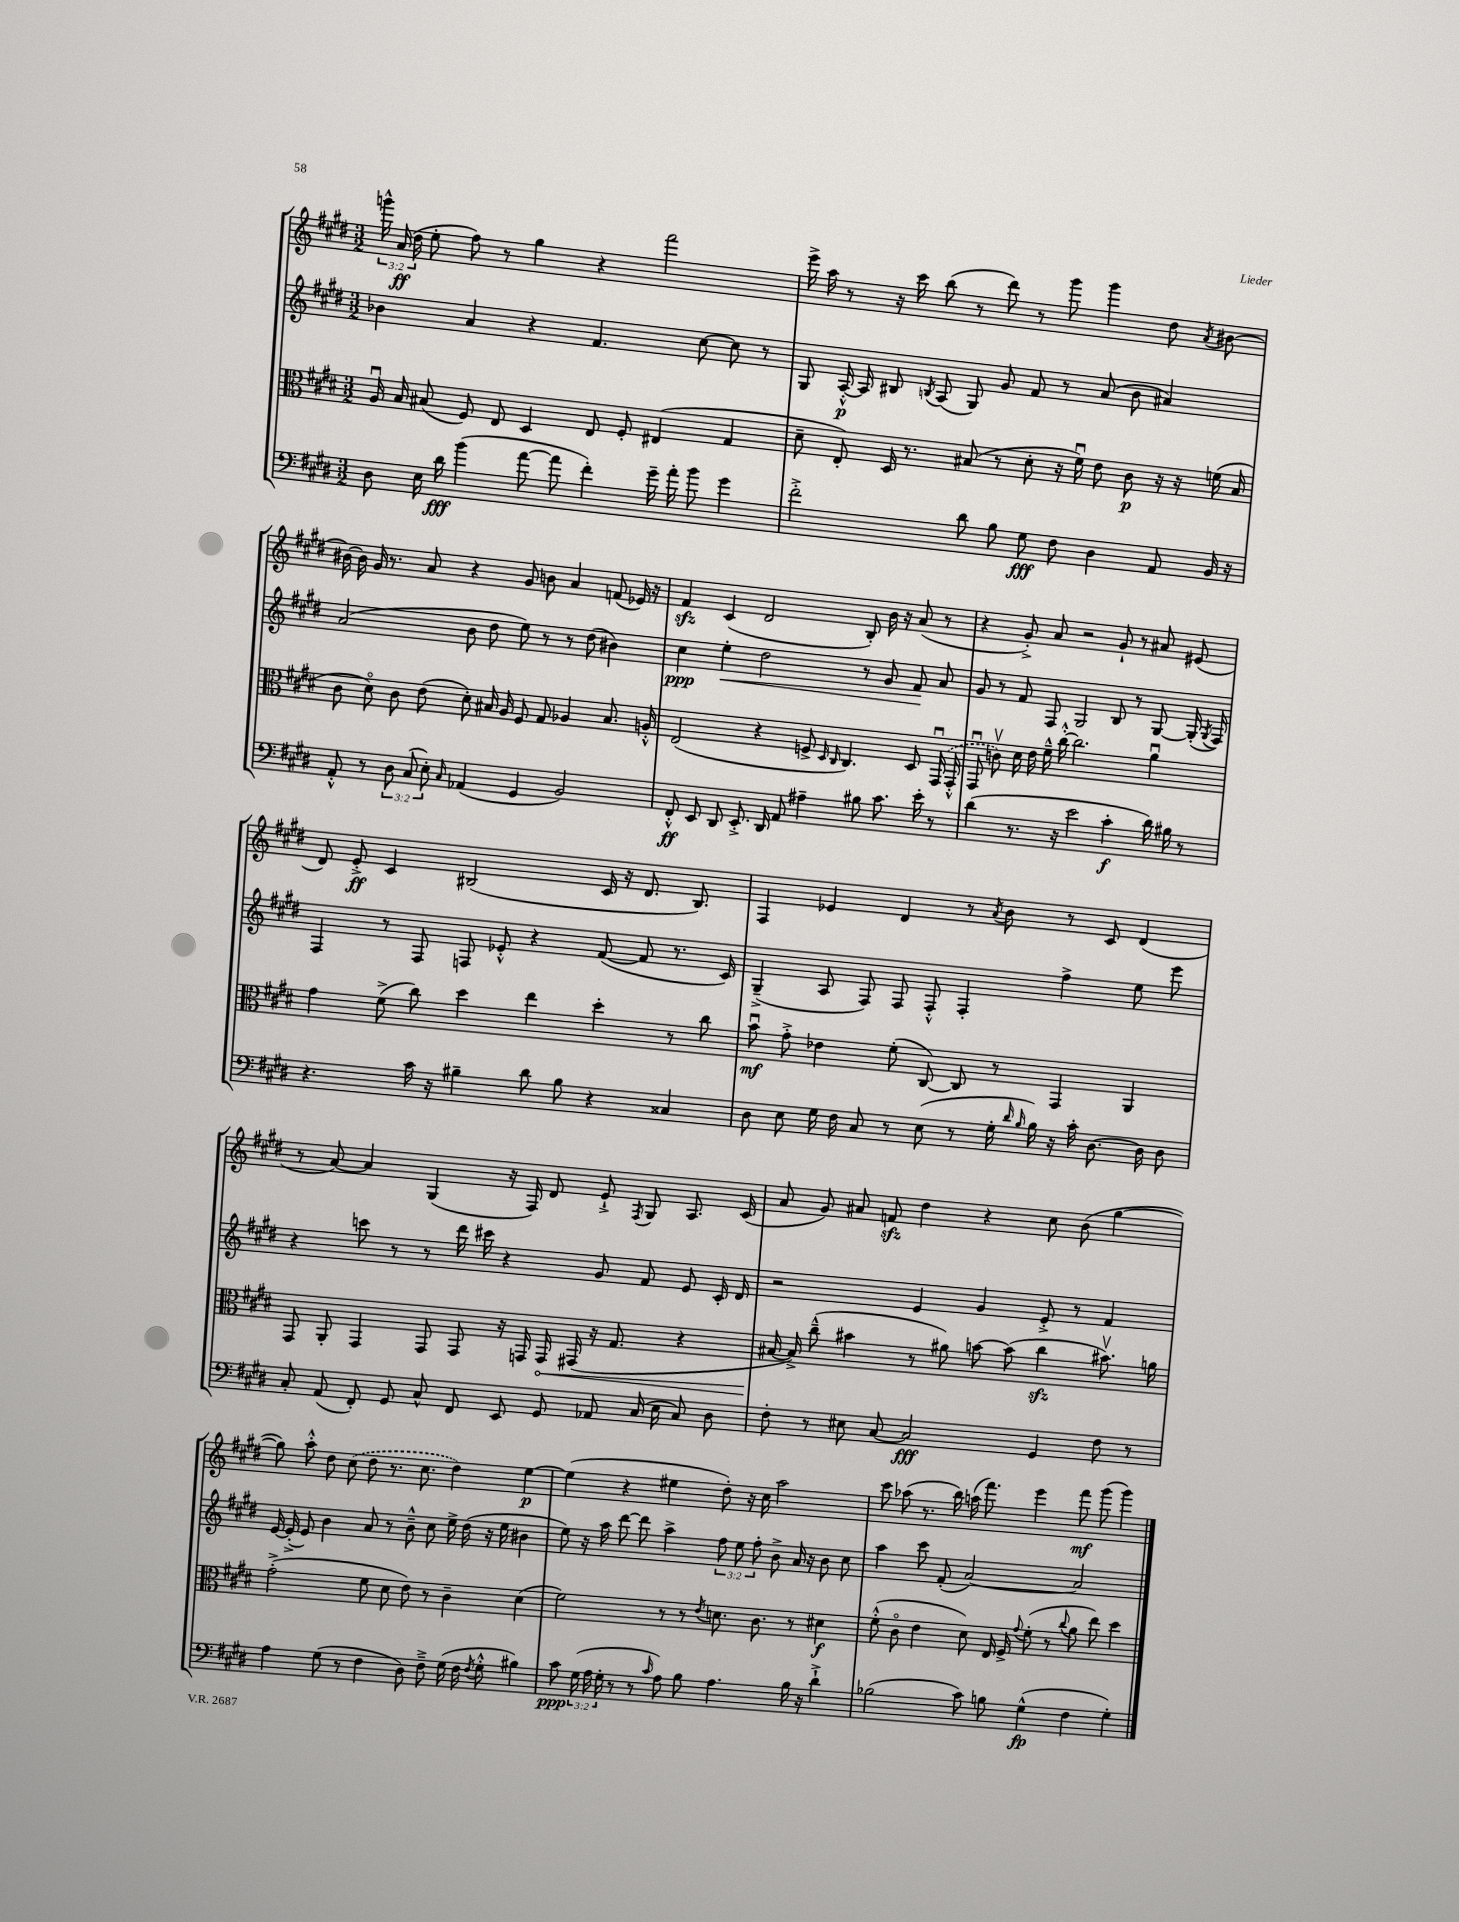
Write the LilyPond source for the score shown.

<<
\new StaffGroup <<
\new Staff = "s0" {
    \clef treble \key e \major \numericTimeSignature \time 3/2 \override Staff.TupletNumber.text = #tuplet-number::calc-fraction-text
    \autoBeamOff \tuplet 3/2 { g'''16-^ a'16\ff( dis''16 } e''8-. fis''8) r8 gis''4 r4 fis'''2 |
    e'''16-> a''16 r8 r16 cis'''16 b''8( r8 dis'''8) r8 gis'''8 gis'''4 dis''8 \acciaccatura { a'8 } bis'8~ |
    bis'16~ bis'16 gis'16 r8. a'8 r4 gis'8 b'8 a'4 f'8( ees'16) r16 |
    fis'4\sfz cis'4( dis'2 b8-.) b'16 r16 a'8( r8 |
    r4 gis'8-.->) a'8 r2 gis'8-! r8 ais'8 eis'8( |
    dis'8) e'8-.->\ff cis'4 bis2( cis'16 r16 dis'8. bis8.) |
    fis4 ees'4 dis'4 r8 \acciaccatura { a'8 } b'8 r8 cis'8 dis'4( |
    r8 a'8~) a'4 gis4( r16 fis16) dis'8 e'8-!-> \acciaccatura { fis8 } gis8 a8. cis'16( |
    a'8 gis'8) ais'8 f'8\sfz dis''4 r4 cis''8 b'8( gis''4~ |
    gis''8) a''8-.-^ dis''8 \once \slurDashed cis''8( dis''8 r8. cis''8. dis''4) e''4~\p |
    e''4( r4 eis''4 dis''8-.) r16 cis''16 a''2 |
    cis'''8 aes''8( r8. b''16) a''16( fis'''8.) e'''4 fis'''8\mf gis'''8( gis'''4) \bar "|." |
}
\new Staff = "s1" {
    \clef treble \key e \major \numericTimeSignature \time 3/2 \override Staff.TupletNumber.text = #tuplet-number::calc-fraction-text
    \autoBeamOff bes'4 a'4 r4 fis'4. cis''8~ cis''8 r8 |
    gis8 a16~-.-^\p a16 bis8 \acciaccatura { b8 } a8( gis8) gis'8 fis'8 r8 a'8( b'8 ais'4) |
    a'2( b'8 dis''8 e''8) r8 r8 dis''8( bis'4) |
    cis''4\ppp e''4-.\< dis''2 r8 gis'8 fis'8\! a'8 |
    gis'8 r8 fis'8 fis8 gis2 b8 r8 gis8~ gis16-.( \acciaccatura { gis8 } fis16) |
    fis4 r8 fis8 f8 ees'8-.-^ r4 fis'8~( fis'8 r8. cis'16) |
    gis4--->( a8 fis8) fis8 fis8-.-^ fis4-. fis''4-> e''8 e'''8 |
    r4 c'''8 r8 r8 dis'''16 cis'''16 r4 gis'8 fis'8 e'8 cis'16-. dis'16 |
    r2 e'4 gis'4 e'8-.-> r8 fis'4 |
    e'16~ e'16-.->( e'8) b'4 a'8 r8 b'8---^ cis''8 e''16-> dis''16( r16 e''16 bis'4 |
    e''8) r16 a''16 dis'''8~ dis'''8 a''4-> \tuplet 3/2 { fis''8 e''8 fis''8-. } b'8-> a'16 r16 b'8 cis''8 |
    a''4 cis'''8 fis'8-.( a'2~) a'2 \bar "|." |
}
\new Staff = "s2" {
    \clef alto \key e \major \numericTimeSignature \time 3/2
    \autoBeamOff a16\downbow b16 bis8( fis8) e8 dis4 e8 fis8-. eis4( gis4 |
    dis'8-- e8-.) dis16 r8. bis8( r8 dis'8-. r16 fis'16\downbow) e'8 cis'8\p r16 r16 f'16( bis16 |
    cis'8 dis'8\flageolet) cis'8 e'8( dis'8-.) bis16 a16 fis8 gis8 aes4 bis8. a16-.-^ |
    e2( r4 f8-> \grace { dis16 cis16 } cis4.) dis8 \once \slurDashed gis,16\downbow( gis,16-.-^ |
    gis,8\downbow c'8\upbow) dis'16 e'16 fis'16---^ cis''16~-.-^ cis''2. a'4\downbow |
    gis'4 fis'8->( cis''8) dis''4 e''4 dis''4-. r8 cis''8 |
    b'8\downbow\mf gis'8-.-> ees'4 fis'8-.( cis8~) cis8 r8 gis,4 a,4 |
    gis,8 a,8-. gis,4 gis,8 gis,8 r16 g,16 \once \override Hairpin.circled-tip = ##t g,16\< gis,16( r16 gis8. r4 |
    bis16~\! bis16->) cis''8---^( bis'4 r8 ais'8) b'8~ b'8( cis''4\sfz bis'8.\upbow) a'16 |
    gis'2-.->( fis'8 dis'8 e'8) r8 cis'4-- dis'4( |
    fis'2) r8 r8 \acciaccatura { e'8 } d'8. cis'8. r8 dis'4\f |
    fis'8-.-^( cis'8\flageolet e'4 dis'8) e16 fis16-> \appoggiatura { gis'8 } fis'8-.( r8 \appoggiatura { cis''8 } a'8 e''8) dis''4 \bar "|." |
}
\new Staff = "s3" {
    \clef bass \key e \major \numericTimeSignature \time 3/2 \override Staff.TupletNumber.text = #tuplet-number::calc-fraction-text
    \autoBeamOff dis8 e16 dis'16\fff b'4( a'8~ a'8 fis'4-.) gis'16-- a'16-. b'8 gis'4 |
    fis'2-.-> dis'8 b8 gis8\fff fis8 dis4 a,8 b,16 r16 |
    a,8-.-^ r8 \tuplet 3/2 { dis8 cis8( e8-.) } \grace { cis16 } aes,4( gis,4 b,2) |
    fis,8-.-^\ff e,8 dis,8 e,8.-.-> dis,16 a,8 ais4-- bis8 cis'8. e'16-. r8 |
    dis'4( r8. r16 e'2 cis'4-.\f dis'16) bis16 r8 |
    r4. cis'16 r16 bis4-- dis'8 bis8 r4 cisis4 |
    dis8 e8 gis16 fis16 cis8 r8 e8( r8 gis16-. \grace { dis'16 b16 } b16) r16 cis'16-. dis8.~ dis16 dis8 |
    cis8-. a,8( fis,8-.) gis,8 cis8-^ fis,8 e,8 gis,8 aes,8 cis16( e16 cis8) dis8 |
    fis8-. r8 eis8 cis8~ cis2\fff gis,4 fis8 r8 |
    a4 gis8( r8 fis4 dis8) fis8---> gis16( fis16 \acciaccatura { fis8 } gis8-.-^ bis4) |
    cis'8\ppp \tuplet 3/2 { gis16( a16 gis16-. } r8 r8 \grace { cis'16 } a8) b8 a4. b16 r16 dis'4-!-> |
    bes2( cis'8) b8 gis4-^\fp( fis4 gis4-.) \bar "|." |
}
>>
>>
\layout { \context { \Score \remove "Bar_number_engraver" } }
